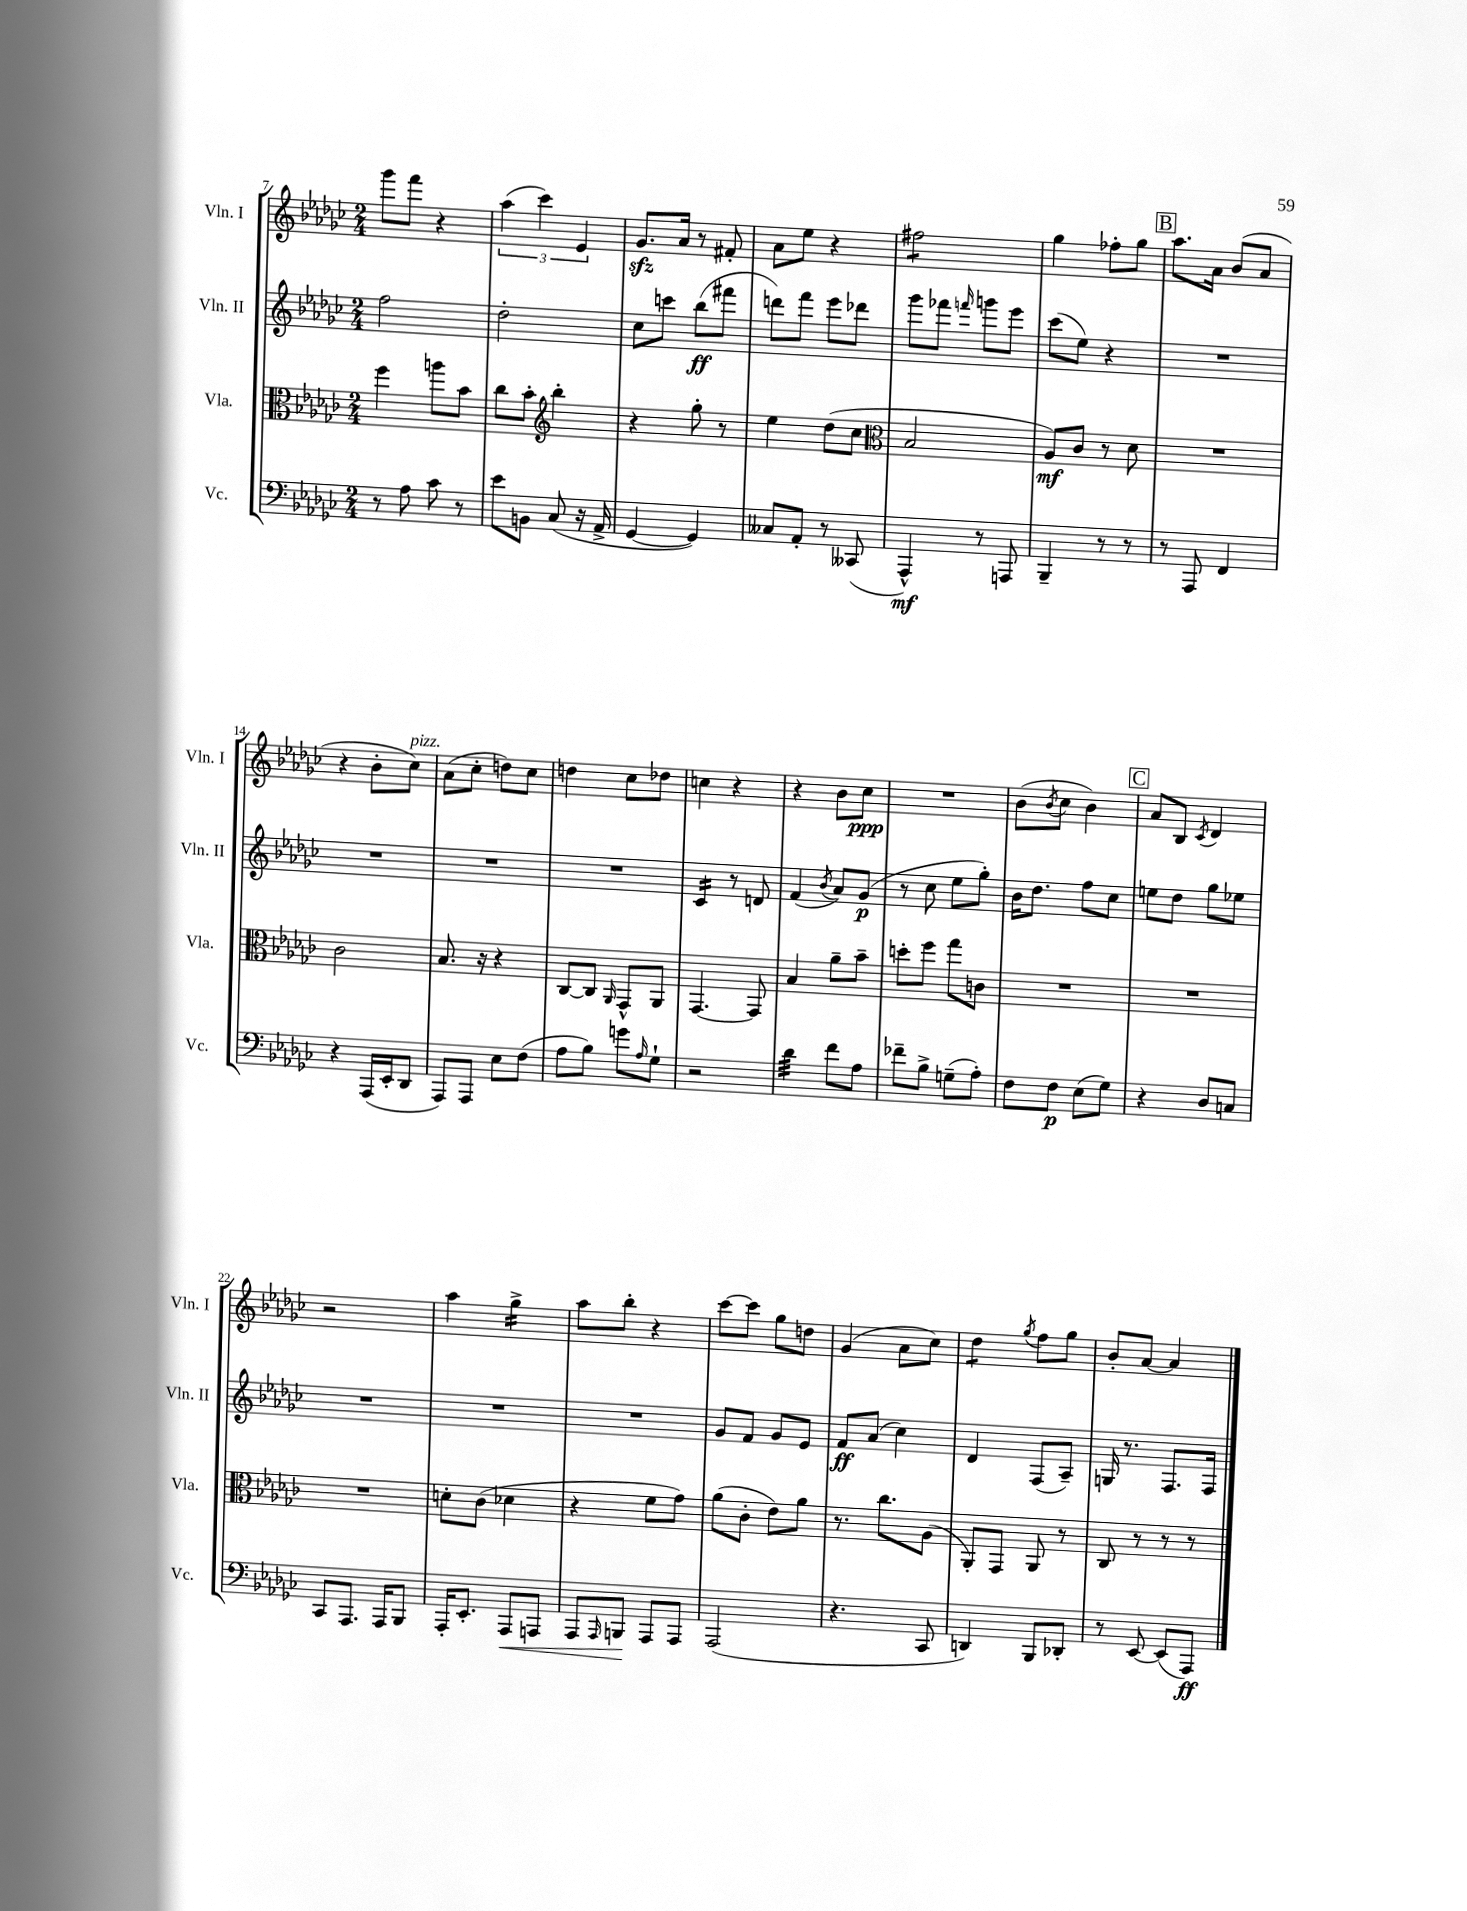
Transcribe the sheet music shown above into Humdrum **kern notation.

**kern	**kern	**kern	**kern
*staff4	*staff3	*staff2	*staff1
*clefF4	*clefC3	*clefG2	*clefG2
*k[b-e-a-d-g-c-]	*k[b-e-a-d-g-c-]	*k[b-e-a-d-g-c-]	*k[b-e-a-d-g-c-]
*M2/4	*M2/4	*M2/4	*M2/4
8r	4ff	2ff	8ggg-
8A-	.	.	8fff
8c-	8aa	.	4r
8r	8b-	.	.
=	=	=	=
8e-	8cc-	2dd-'	(6aa-
8BB	8b-'	.	.
.	.	.	6ccc-)
*	*clefG2	*	*
(8C-	4bb-'	.	.
.	.	.	6e-
16r	.	.	.
16AA-^	.	.	.
=	=	=	=
[4GG-	4r	8cc-	8.g-
.	.	8ccc	.
.	.	.	16a-
4GG-])	8gg-'	(8bb-	8r
.	8r	8fff#	8f#'
=	=	=	=
8C--	4ee-	8ddd)	8a-
8AA-'	.	8fff	8ee-
8r	(8dd-	8eee-	4r
(8CC--	8cc-	8ddd-	.
=	=	=	=
*	*clefC3	*	*
4AAA-^^)	2B-	8ggg-	2ff#
.	.	8fff-	.
.	.	16qqfff	.
8r	.	8ggg	.
8AAA	.	8eee-	.
=	=	=	=
4BBB-~	8A-)	(8ccc-	4gg-
.	8c-	8ee-)	.
8r	8r	4r	8ff-'
8r	8d-	.	8gg-
=	=	=	=
8r	2r	2r	8.aa-
8AAA-	.	.	.
.	.	.	16a-
4FF	.	.	(8b-
.	.	.	8a-
=	=	=	=
4r	2c-	2r	4r
(16AAA-	.	.	8b-'
16EE-'	.	.	.
8DD-	.	.	8cc-)
=	=	=	=
8AAA-)	8.B-	2r	(8a-
8AAA-	.	.	8cc-'
.	16r	.	.
8E-	4r	.	8dd)
(8F	.	.	8cc-
=	=	=	=
8A-	[8C-	2r	4dd
8B-)	8C-]	.	.
.	16qqAA-	.	.
8g	8GG-^^	.	8cc-
16qqA-	.	.	.
8G-`	8AA-	.	8dd-
=	=	=	=
2r	[4.GG-	4c-	4cc
.	.	8r	4r
.	8GG-]	8d	.
=	=	=	=
4d-	4B-	(4f	4r
.	.	8qb-	.
8f	8a-~	8a-)	8b-
8A-	8b-~	(8g-	8cc-
=	=	=	=
8f-~	8dd'	8r	2r
8B-^	8ff	8cc-	.
(8G~	8gg-	8ee-	.
8A-')	8c	8gg-')	.
=	=	=	=
8F	2r	16b-	(8b-
.	.	8.dd-	.
.	.	.	8qb-
8F	.	.	8cc-
(8E-	.	8ff	4b-)
8G-)	.	8cc-	.
=	=	=	=
4r	2r	8ee	8a-
.	.	8dd-	8B-
.	.	.	8qc-
8D-	.	8gg-	4d-
8C	.	8ee-	.
=	=	=	=
8CC-	2r	2r	2r
8.AAA-	.	.	.
16AAA-	.	.	.
8BBB-	.	.	.
=	=	=	=
16AAA-'	8d'	2r	4aa-
8.EE-'	.	.	.
.	(8c-	.	.
8AAA-	4d-	.	4gg-^
8AAA	.	.	.
=	=	=	=
8AAA-	4r	2r	8aa-
16qqAAA-	.	.	.
8BBB	.	.	8bb-'
8AAA-	8f	.	4r
8AAA-	8g-)	.	.
=	=	=	=
(2AAA-	(8a-	8g-	[8ccc-
.	8c-'	8f	8ccc-]
.	8e-)	8g-	8gg-
.	8a-	8e-	8dd
=	=	=	=
4.r	8.r	8f	(4g-
.	.	(8a-	.
.	8.cc-	.	.
.	.	4cc-)	8a-
8CC-	(8A-	.	8cc-)
=	=	=	=
4DD)	8AA-')	4d-	4dd-
.	8GG-	.	.
.	.	.	8qgg-
8BBB-	8AA-	(8F	8ff
8DD-'	8r	8A-~)	8gg-
=	=	=	=
8r	8C-	16G	8b-'
.	.	8.r	.
[8EE-	8r	.	[8a-
(8EE-]	8r	8.F	4a-]
8AAA-)	8r	.	.
.	.	16F	.
==	==	==	==
*-	*-	*-	*-
